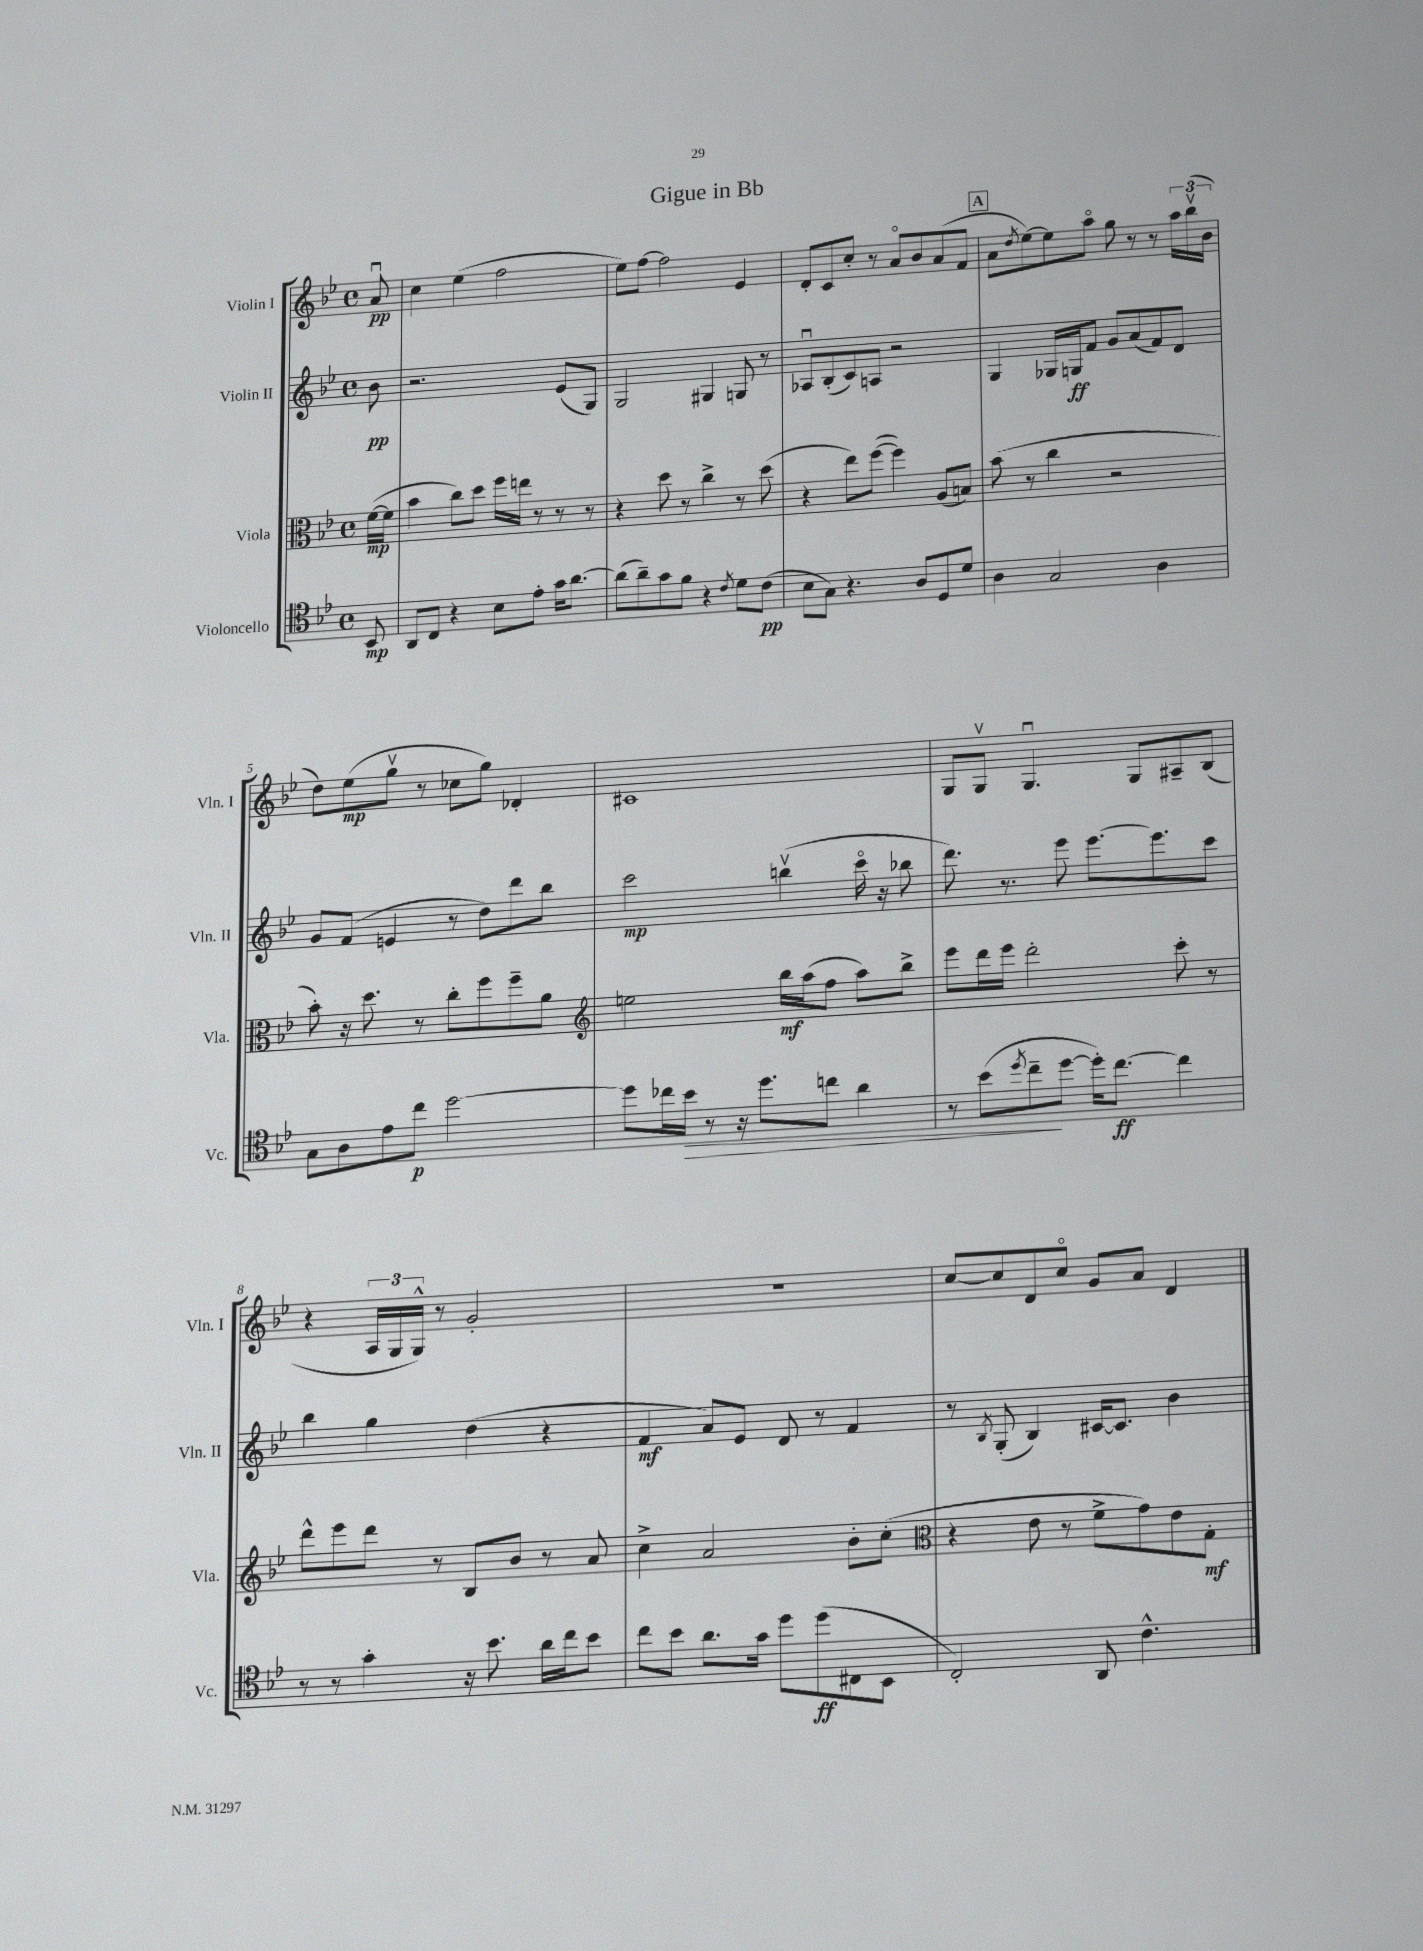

**kern	**kern	**kern	**kern
*staff4	*staff3	*staff2	*staff1
*clefC4	*clefC3	*clefG2	*clefG2
*k[b-e-]	*k[b-e-]	*k[b-e-]	*k[b-e-]
*M4/4	*M4/4	*M4/4	*M4/4
*met(c)	*met(c)	*met(c)	*met(c)
8BB-	([16f	8b-	8au
.	16f]	.	.
=	=	=	=
8AA	4b-	2.r	4cc
8C	.	.	.
4r	8cc)	.	(4ee-
.	8dd	.	.
8B-	16ff	.	2ff
.	16ee	.	.
8e-'	8r	.	.
16g	8r	(8e-	.
[8.a	.	.	.
.	8r	8G)	.
=	=	=	=
(8a]	4r	2G	8ee-)
8a~)	.	.	[8ff
8g	8dd	.	2ff]
8f	8r	.	.
4r	4cc^	4G#	.
8qc	.	.	.
8d	8r	8G	4e-
(8c	(8dd	8r	.
=	=	=	=
8B-	4r	8A-u	8d'
8G)	.	(8B-'	8c
4.r	8ee-)	8c)	8cc'
.	([8ff	8A	8r
.	4ff])	2r	8ao
8A	.	.	8b-
8D	(8A	.	(8a
8d	8B)	.	8f
=	=	=	=
4A	(8b-	4G	8a
.	.	.	8qdd
.	8r	.	[8ee-)
2G	4cc	16G-	8ee-]
.	.	16G	.
.	.	8f	8aao
.	2r	8g	8gg
.	.	(8a	8r
4A	.	8f)	8r
.	.	8d	24aa
.	.	.	(24bb-v
.	.	.	24b-
=	=	=	=
8G	8b-')	8g	8dd)
8A	16r	(8f	(8ee-
.	8.dd	.	.
8e-	.	4e	8ggv
8cc	8r	.	8r
[2dd	8cc'	8r	8cc-
.	8ff	8dd)	8gg)
.	8ff~	8ddd	4d-'
.	8a	8bb-	.
=	=	=	=
*	*clefG2	*	*
8dd]	2ee	2ccc	1c#
16cc-	.	.	.
16b-	.	.	.
8r	.	.	.
16r	.	.	.
8.dd	.	.	.
.	16bb-	(4bbv	.
.	(16aa	.	.
8cc	8ff	.	.
4a	8aa)	16ccco	.
.	.	16r	.
.	8bb-^	8bb-	.
=	=	=	=
8r	8eee-	8.ddd)	8G
(8b-	16ddd	.	8Gv
.	16eee-	8.r	.
8qdd	.	.	.
8cc~	2ddd'	.	4.Gu
[8dd	.	8eee-	.
16dd'])	.	[8.eee-	.
[8.cc	.	.	.
.	.	.	8G
.	.	8.eee-]	.
4cc]	8ccc'	.	8A#~
.	8r	8ccc	(8B-
=	=	=	=
8r	8ddd^^	4bb-	4r
8r	8eee-	.	.
4g'	8ddd	4gg	24A
.	.	.	24G
.	.	.	24G^^)
.	8r	.	8r
16r	8B-	(4dd	2g'
8.b-	.	.	.
.	8b-	.	.
16a	8r	4r	.
16cc	.	.	.
8b-	8a	.	.
=	=	=	=
8cc	4cc^	4f	1r
8b-	.	.	.
8.a	2a	8a)	.
.	.	8e-	.
16g	.	.	.
8dd	.	8d	.
(8dd	.	8r	.
8C#	8b-'	4f	.
8BB-	(8cc'	.	.
=	=	=	=
*	*clefC3	*	*
2C')	4r	8r	[8cc
.	.	8qB-	.
.	.	(8G'	8cc]
.	8e-	4B-)	8d
.	8r	.	8cco
8AA	8f^	[16c#	8g
.	.	8.c#]	.
4.c^^	8g)	.	8a
.	8e-	4b-	4d
.	8G'	.	.
==	==	==	==
*-	*-	*-	*-
